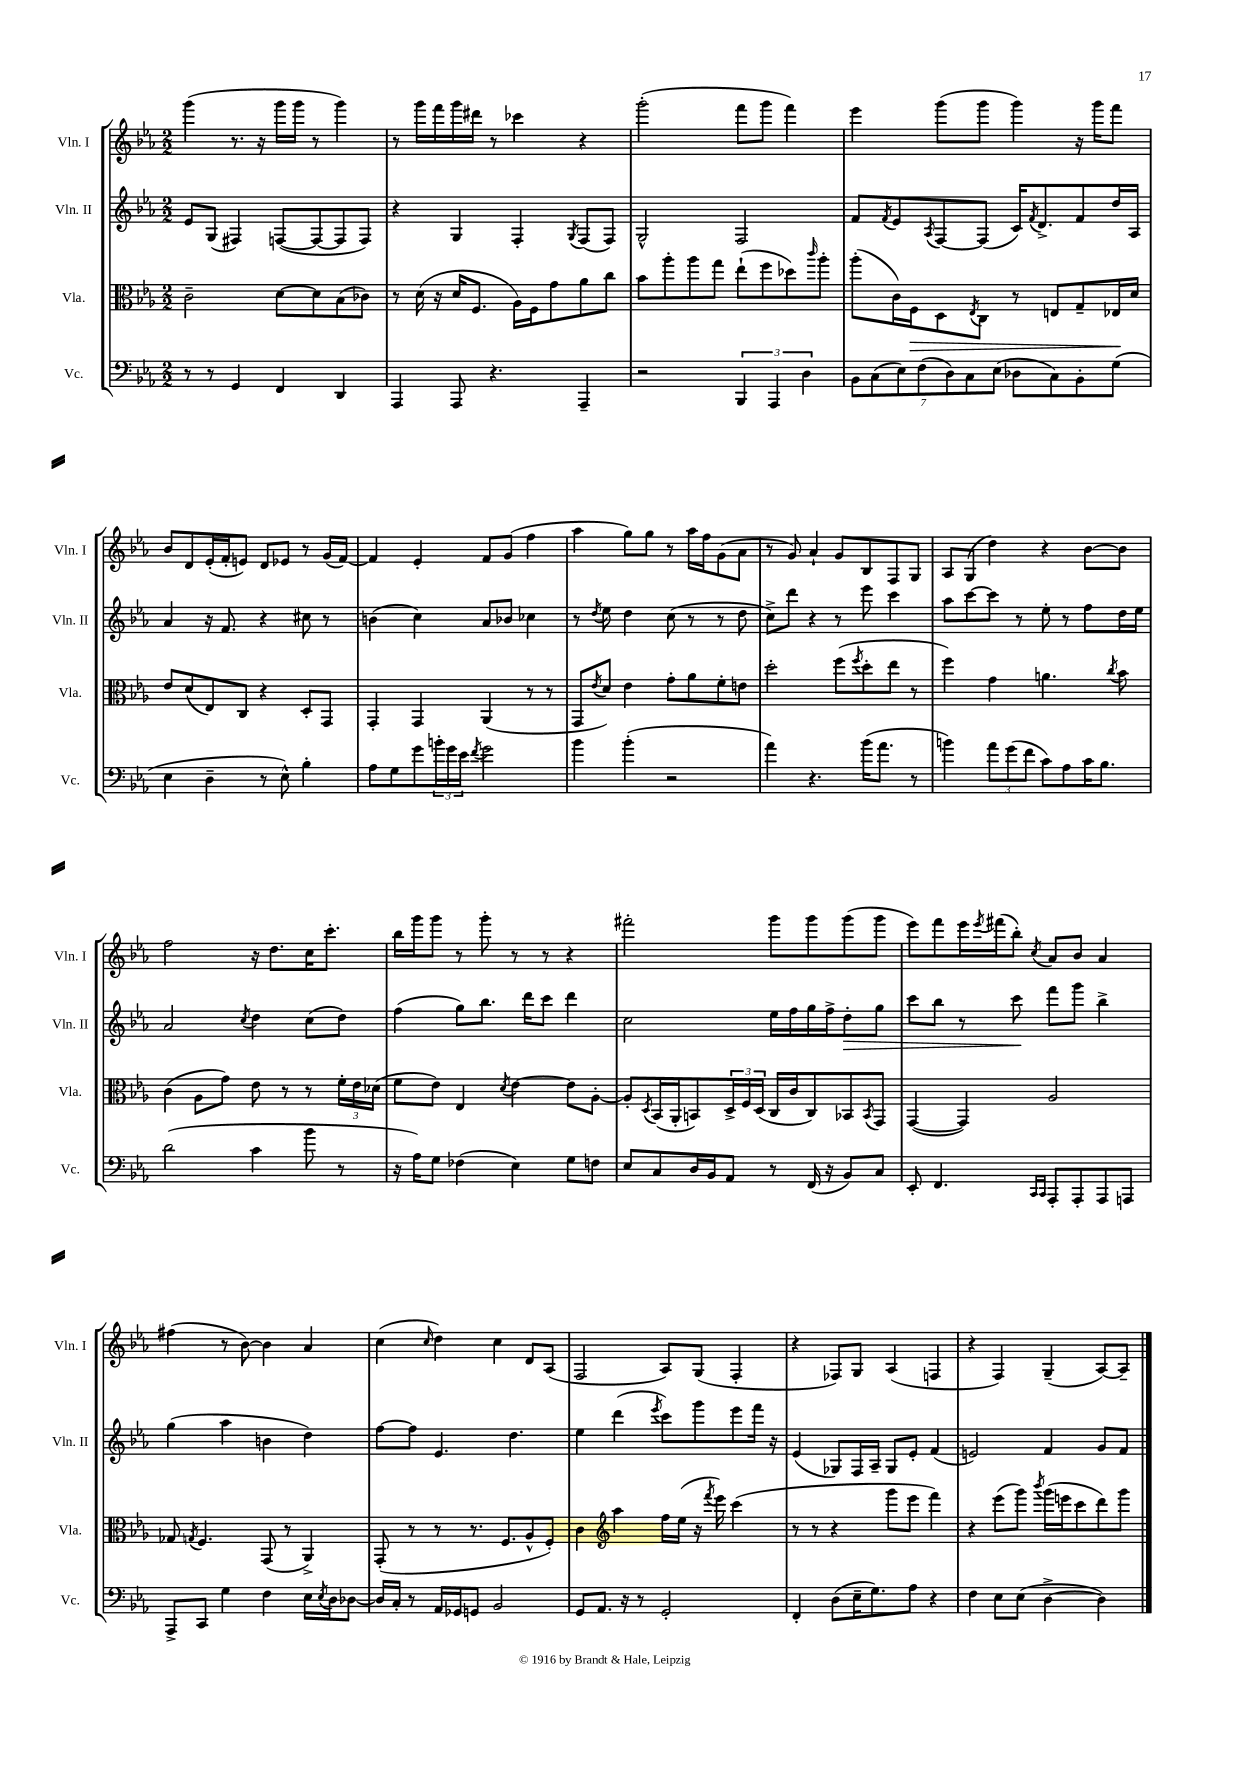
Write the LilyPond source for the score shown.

<<
\new StaffGroup <<
\new Staff = "s0" \with { instrumentName = "Vln. I" shortInstrumentName = "Vln. I" } {
    \clef treble \key ees \major \numericTimeSignature \time 2/2
    g'''4( r8. r16 g'''16 g'''16 r8 g'''4) |
    r8 g'''16 f'''16 g'''16 dis'''16 r8 ces'''4 r4 |
    g'''2-.( f'''8 g'''8 f'''4) |
    ees'''4 g'''8( g'''8 g'''4) r16 g'''16 f'''8 |
    bes'8 d'8 ees'16-.( f'16-. e'8) d'8 ees'8 r8 g'16( f'16~) |
    f'4 ees'4-. f'8 g'8( f''4 |
    aes''4 g''8) g''8 r8 aes''16 f''16 g'8( aes'8 |
    r8 g'8) aes'4-! g'8 bes8 f8 g8 |
    aes8 g8( d''4) r4 bes'8~ bes'8 |
    f''2 r16 d''8. c''16 c'''8.-. |
    bes''16 g'''16 g'''8 r8 g'''8-. r8 r8 r4 |
    fis'''2-. g'''8 g'''8 g'''8( g'''8 |
    ees'''8) f'''8 ees'''16 \acciaccatura { ees'''8 } fis'''16( bes''8-.) \acciaccatura { c''8 } aes'8 bes'8 aes'4 |
    fis''4( r8 bes'8~) bes'4 aes'4 |
    c''4( \grace { c''16 } d''4) c''4 d'8 aes8( |
    f2 aes8) g8( f4-. |
    r4 fes8) g8 aes4( f4 |
    r4 f4) g4--( aes8~) aes8-- \bar "|." |
}
\new Staff = "s1" \with { instrumentName = "Vln. II" shortInstrumentName = "Vln. II" } {
    \clef treble \key ees \major \numericTimeSignature \time 2/2
    ees'8 g8( fis4) f8~( f8~ f8 f8) |
    r4 g4 f4-. \acciaccatura { g8 } f8( f8) |
    g2-^ f2 |
    f'8 \acciaccatura { f'8 } ees'8 \acciaccatura { aes8 } f8~ f8( c'16) \acciaccatura { f'8 } d'8.-> f'8 d''16 aes16 |
    aes'4 r16 f'8. r4 cis''8 r8 |
    b'4( c''4) aes'8 bes'8 ces''4 |
    r8 \acciaccatura { d''8 } ees''8 d''4 c''8( r8 r8 d''8 |
    c''8->) d'''8 r4 r8 ees'''8 c'''4 |
    aes''8 c'''8~ c'''8 r8 ees''8-. r8 f''8 d''16 ees''16 |
    aes'2 \acciaccatura { c''8 } d''4 c''8( d''8) |
    f''4( g''8) bes''8. d'''16 c'''8 d'''4 |
    c''2 ees''16 f''16 g''16 f''16-> d''8-.\> g''8 |
    c'''8 bes''8 r8 c'''8\! f'''8 g'''8 bes''4-> |
    g''4( aes''4 b'4 d''4) |
    f''8~ f''8 ees'4. d''4. |
    ees''4 d'''4( \acciaccatura { ees'''8 } c'''8) g'''8 ees'''8 f'''16 r16 |
    ees'4( ges8) f16 aes16-- ges8 ees'8-. f'4( |
    e'2) f'4 g'8 f'8 \bar "|." |
}
\new Staff = "s2" \with { instrumentName = "Vla." shortInstrumentName = "Vla." } {
    \clef alto \key ees \major \numericTimeSignature \time 2/2
    c'2-- d'8~ d'8 bes8( ces'8) |
    r8 d'16( r16 d'16 f8. aes16) f16 g'8 aes'8 c''8 |
    bes'8 aes''8-. aes''8 g''8 ees''8-!( f''8 des''8) \grace { c'''16 } aes''8-. |
    aes''8-.( c'16) f16\> d8 \acciaccatura { ees8 } c8 r8 e8 g8-- ees16\! d'16 |
    ees'8 d'8( ees8) c8 r4 d8-. g,8 |
    g,4-. g,4 aes,4( r8 r8 |
    g,8 \acciaccatura { ees'8 } d'8) ees'4 g'8-. aes'8 f'8-. e'8 |
    d''2-. f''8( \acciaccatura { f''8 } d''8-. ees''8 r8 |
    f''4) g'4 a'4. \acciaccatura { c''8 } bes'8 |
    c'4( aes8 g'8) ees'8 r8 r8 \tuplet 3/2 { f'16-. ees'16 des'16( } |
    f'8 ees'8) ees4 \acciaccatura { d'8 } ees'4~ ees'8 aes8~-. |
    aes8-. \acciaccatura { d8 } bes,16( aes,16-. b,8) \tuplet 3/2 { d16-> f16 d16( } c16 c'16 c8) bes,8 \acciaccatura { bes,8 } g,8 |
    g,4~( g,4) aes2 |
    ges8 \acciaccatura { g8 } f4. g,8( r8 aes,4->) |
    g,8-.( r8 r8 r8. f8. aes8-^ f8-.) |
    c'4 \clef treble aes''4 f''16 ees''16( r16 \acciaccatura { f'''8 } ees'''16) c'''4( |
    r8 r8 r4 g'''8 ees'''8 f'''4) |
    r4 ees'''8( g'''8) \acciaccatura { bes'''8 } g'''16( e'''16 c'''8 d'''8) g'''8 \bar "|." |
}
\new Staff = "s3" \with { instrumentName = "Vc." shortInstrumentName = "Vc." } {
    \clef bass \key ees \major \numericTimeSignature \time 2/2
    r8 r8 g,4 f,4 d,4 |
    aes,,4 aes,,8 r4. aes,,4-- |
    r2 \tuplet 3/2 { bes,,4 aes,,4 d4 } |
    \tuplet 7/4 { bes,8 c8( ees8) f8( d8) c8 ees8( } des8 c8) bes,8-. g8( |
    ees4 d4-- r8 ees8-^) bes4-. |
    aes8 g8 g'8 \tuplet 3/2 { b'16-. g'16 ees'16 } \acciaccatura { f'8 } g'2 |
    bes'4 bes'4-.( r2 |
    aes'4) r4. bes'16( aes'8. r8 |
    b'4) \tuplet 3/2 { aes'8 g'8( f'8 } c'8) aes8 c'16 bes8. |
    d'2( c'4 bes'8 r8 |
    r16 aes16) g8 fes4( ees4) g8 f8 |
    ees8 c8 d16 bes,16 aes,8 r8 f,16( r16 bes,8) c8 |
    ees,8-. f,4. \grace { c,16 c,16 } aes,,8-. aes,,8-. aes,,8 a,,8 |
    aes,,8-> c,8 g4 f4 ees16 \acciaccatura { ees8 } d16 des8~ |
    des16 c16-. r8 aes,16 ges,16 g,8 bes,2 |
    g,8 aes,8. r16 r8 g,2-. |
    f,4-. d8( ees16-- g8.) aes8 r4 |
    f4 ees8 ees8( d4~-> d4) \bar "|." |
}
>>
>>
\layout { \context { \Score \remove "Bar_number_engraver" } }
